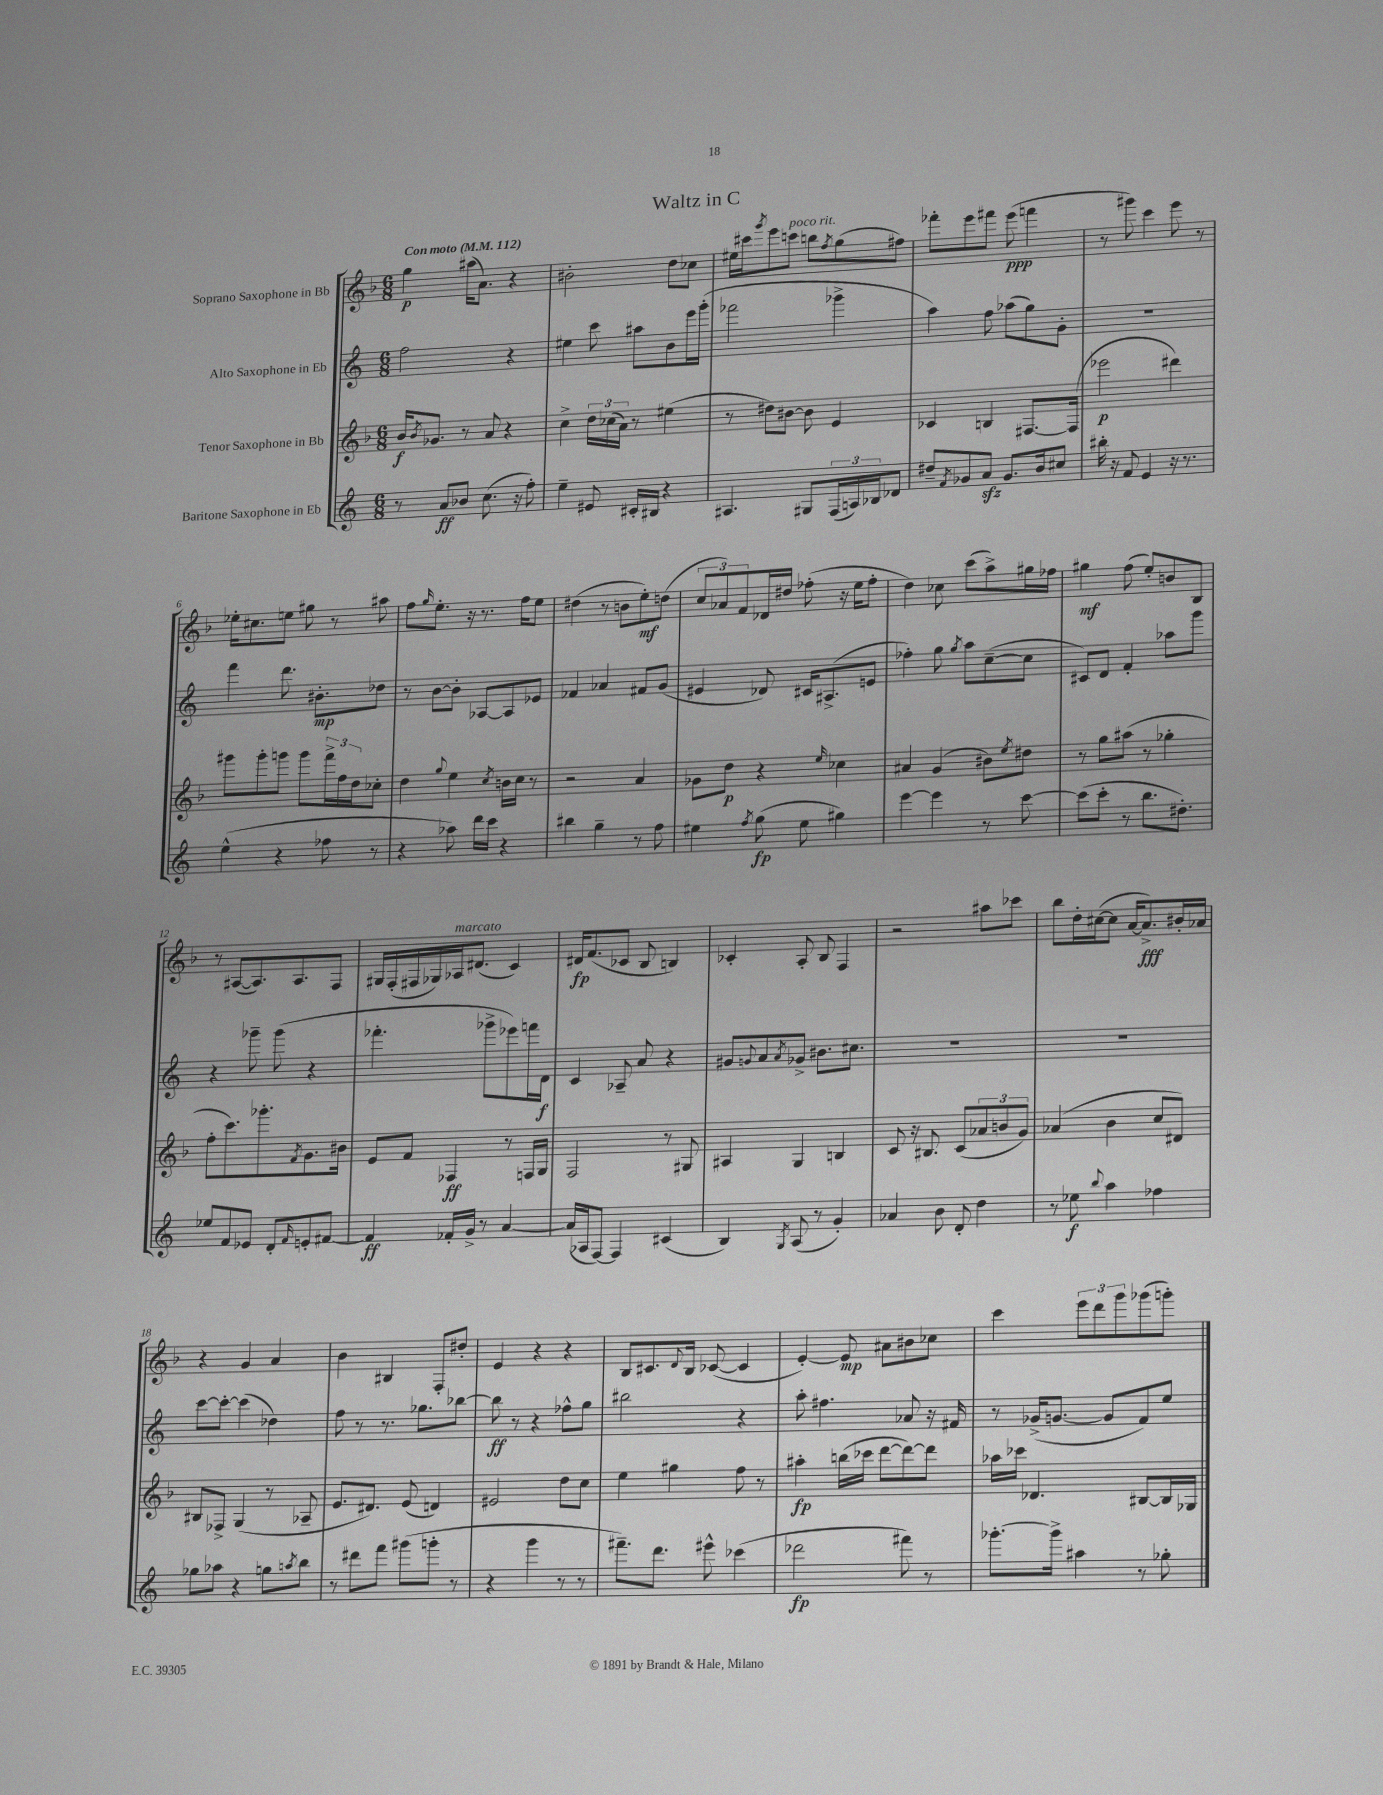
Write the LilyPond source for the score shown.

\header { title = "Waltz in C" }
<<
\new StaffGroup <<
\new Staff = "s0" \with { instrumentName = "Soprano Saxophone in Bb" } {
    \clef treble \key f \major \numericTimeSignature \time 6/8 \tempo "Con moto" 4 = 112
    g''4\p ais''16( a'8.) r4 |
    bis'2-. d''8 ces''8 |
    eis''16 cis'''16 \acciaccatura { g'''8 } e'''8 c'''8^\markup { \italic "poco rit." } b''8 \acciaccatura { f''8 } g''8( fis''8) |
    fes'''8-. e'''8 fis'''8 e'''8\ppp( f'''4 |
    r8 gis'''8) c'''4 e'''8 r8 |
    ees''16-. cis''8. e''8 gis''8 r8 ais''8 |
    f''8 \grace { g''16 } e''8.-. r16 r8. f''16 e''8 |
    dis''4( r8 b'8 e''8-.\mf) d''8( |
    \tuplet 3/2 { c''8 aes'8) f'8 } des'16 dis''16 fes''8-.( r16 e''16 fes''8-. |
    d''4) ces''8 c'''8( a''8->) gis''16 fes''16 |
    gis''4\mf f''8( e''8-.) b'8 bes8 |
    r8 ais8~( ais8.) ais8. f8 |
    gis16 f16-.( fis16 ges16) aes16^\markup { \italic "marcato" } dis'8.( c'4) |
    dis'16\fp f'8.( ces'8 bes8 b4) |
    ces'4-. a8-. bes8 f4 |
    r2 ais''8 ces'''8 |
    bes''8 d''16-. cis''16~( cis''8 a'16~ a'8.->\fff) bis'16-. aes'16 |
    r4 g'4 a'4 |
    bes'4 bis4 f8-. dis''8-. |
    e'4 r4 r4 |
    bes8 cis'8. \appoggiatura { d'8 } bes16 ces'8~( ces'4 |
    e'4~-.) e'8\mp ais'8 bis'8 ces''8 |
    c'''4 \tuplet 3/2 { e'''8 d'''8 g'''8 } ges'''8( g'''8-.) \bar "|." |
}
\new Staff = "s1" \with { instrumentName = "Alto Saxophone in Eb" } {
    \clef treble \key c \major \numericTimeSignature \time 6/8
    f''2 r4 |
    eis''4 c'''8 ais''8 b'8 e'''16 g'''16-.( |
    fes'''2 ges'''4-> |
    a''4) f''8 aes''8( g''8) g'8-. |
    R2. |
    f'''4 d'''8. bis'8.-.\mp des''8 |
    r8 b'8~ b'8-. aes8~ aes8 ees'8 |
    fes'4 aes'4 fis'8 g'8( |
    eis'4 des'8) cis'16 ais8.->( e'8 |
    fes''4-.) g''8 \acciaccatura { g''8 } a''8 c''8~--( c''8 |
    cis'8) d'8 f'4-. aes''8 g'''8 |
    r4 ges'''8-- ges'''8( r4 |
    fes'''4.-. ges'''8-> ees'''8) f'''16 d'16\f |
    c'4 aes8-- a'8 r4 |
    gis'8 \appoggiatura { g'8 } a'8 \acciaccatura { a'8 } ges'8-> bis'8. cis''8. |
    R2. |
    R2. |
    c'''8~ c'''8~-. c'''4( des''4) |
    f''8 r8 r8. ges''8. bes''8~ |
    bes''8\ff r8 r4 fes''8-^ g''8 |
    bis''2 r4 |
    a''8-. fis''4. aes'8 r16 fis'16 |
    r8 ges'16->( g'8.~ g'8 f'8) e''8 \bar "|." |
}
\new Staff = "s2" \with { instrumentName = "Tenor Saxophone in Bb" } {
    \clef treble \key f \major \numericTimeSignature \time 6/8
    bes'16\f \acciaccatura { bes'8 } ges'8. r8 a'8 r4 |
    c''4-> \tuplet 3/2 { d''16 ces''16( a'16) } r8 eis''4( |
    r8 dis''8) bis'8~ bis'8 e'4 |
    ces'4 b4 fis8.~ fis16( |
    ees'''2\p dis'''4) |
    gis'''8 gis'''8-. g'''8 g'''8 \tuplet 3/2 { f'''16-> f''16 d''16 } ces''8-. |
    d''4 \appoggiatura { g''8 } e''4 \acciaccatura { c''8 } b'16 c''16 r8 |
    r2 a'4 |
    ges'8 d''8\p r4 \grace { e''16 } ces''4 |
    ais'4 g'4( bis'8) \acciaccatura { e''8 } dis''8 |
    r8 g''8 ais''8( r8 ges''4-. |
    f''8-. c'''8.) ges'''8.-. \acciaccatura { f'8 } g'8. bis'16 |
    e'8 f'8 fes4\ff r8 f16 g16 |
    f2 r8 gis8 |
    ais4 g4 b4 |
    c'8 r16 bis8. c'8( \tuplet 3/2 { aes'8 b'8 g'8) } |
    aes'4( bes'4 c''8 dis'8) |
    bis8 fes8-> g4( r8 aes8-- |
    e'8. dis'8.) e'8( d'4) |
    eis'2 d''8 c''8 |
    e''4 gis''4 f''8 r8 |
    ais''4-.\fp b''16( ces'''16 d'''8~ d'''8~) d'''8 |
    aes''16 ces'''16 des'4. bis8~ bis16 ges16 \bar "|." |
}
\new Staff = "s3" \with { instrumentName = "Baritone Saxophone in Eb" } {
    \clef treble \key c \major \numericTimeSignature \time 6/8
    r8 a'8\ff bes'8 c''8.( r16 f''8-.) |
    e''4-- eis'8 cis'16-. bis16 r4 |
    ais4. gis8 \tuplet 3/2 { f16( a16) bes16 } des'8 |
    dis''8-- \acciaccatura { f'8 } ges'8 a'8\sfz ges'8. b'16 cis''8 |
    bis''16-. r16 f'8 e'4 r16 r8. |
    e''4-^( r4 fes''8 r8 |
    r4 aes''8) d'''16 c'''16 r4 |
    bis''4 g''4-- r8 f''8 |
    eis''4 \acciaccatura { f''8 } g''8\fp( eis''8 gis''4) |
    e'''4~ e'''4 r8 c'''8~ |
    c'''8( c'''8-. r8 b''8. dis''8.-.) |
    ees''8 f'8 ees'8 d'8-. \grace { f'16 } e'8-. fis'8~ |
    fis'4\ff fes'16-. g'16-> r8 a'4~ |
    a'16( aes16 f8~) f4 cis'4( |
    b4) \acciaccatura { g8 } a8( r8 g'4-.) |
    aes'4 b'8 d'8-. d''4 |
    r8 ees''8\f \appoggiatura { b''8 } a''4 fes''4 |
    ges''8 aes''8 r4 g''8 \acciaccatura { a''8 } b''8 |
    r8 dis'''8 f'''8 gis'''8( g'''8-. r8 |
    r4 g'''4 r8 r8 |
    fis'''8.--) d'''8. eis'''8-^ ces'''4( |
    des'''2\fp fis'''8) r8 |
    ges'''8.~-. ges'''16-> ais''4 r8 ges''8-. \bar "|." |
}
>>
>>
